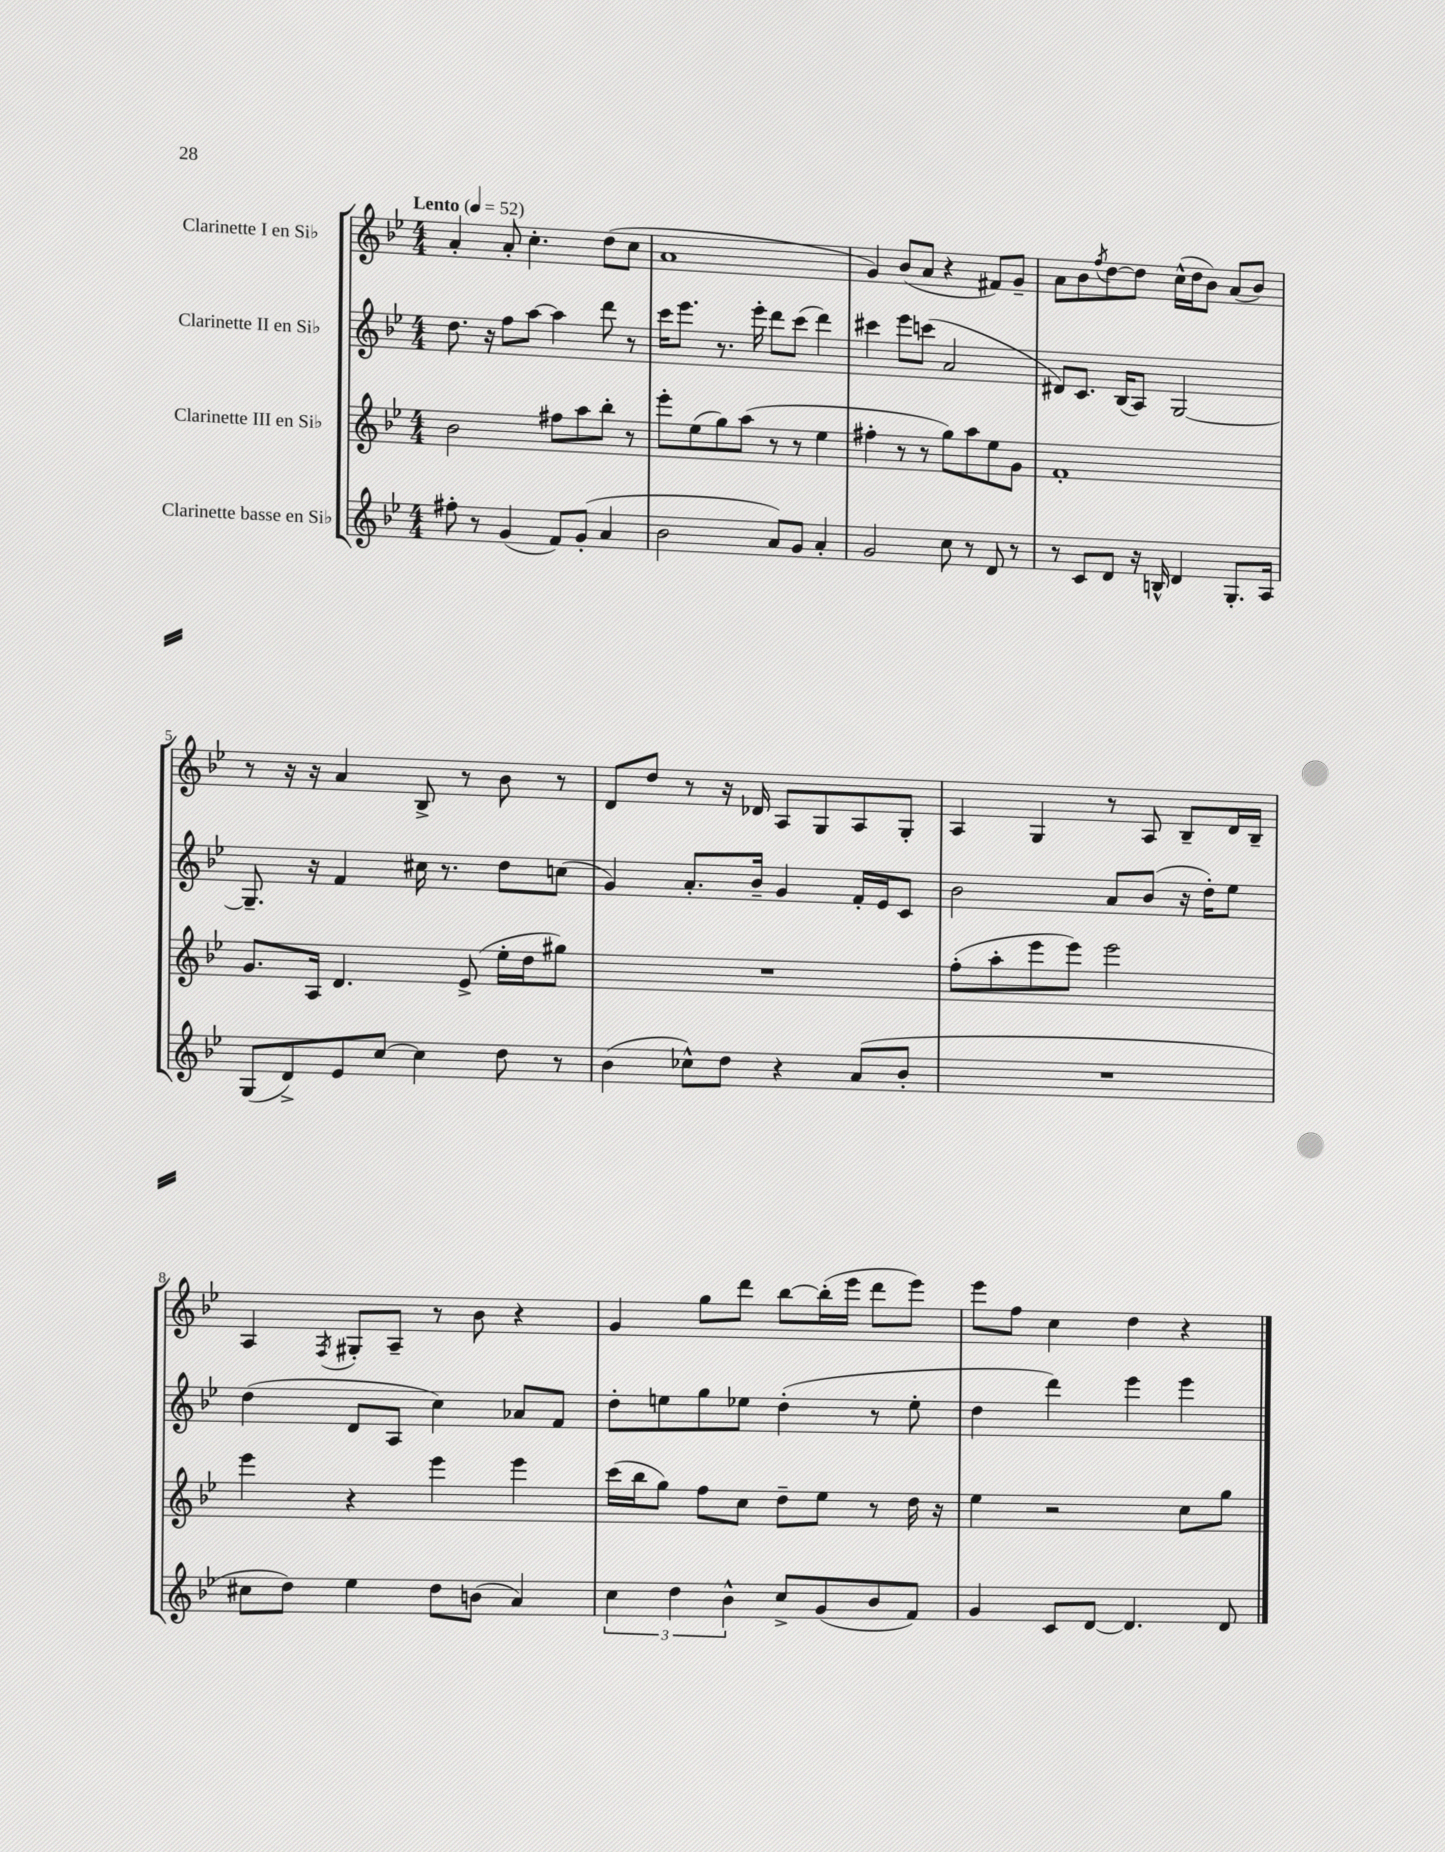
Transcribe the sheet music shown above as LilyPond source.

<<
\new StaffGroup <<
\new Staff = "s0" \with { instrumentName = "Clarinette I en Sib" } {
    \clef treble \key bes \major \numericTimeSignature \time 4/4 \tempo "Lento" 4 = 52
    a'4-. a'8-. c''4.-. d''8( c''8 |
    a'1 |
    g'4) bes'8( a'8 r4 fis'8) g'8-- |
    a'8 bes'8 \acciaccatura { f''8 } d''8~ d''8 c''16-^( d''16 bes'8) a'8( bes'8) |
    r8 r16 r16 a'4 bes8-> r8 bes'8 r8 |
    d'8 d''8 r8 r16 des'16 a8 g8 a8 g8-. |
    a4 g4 r8 a8 bes8-- d'16 bes16-- |
    a4 \acciaccatura { f8 } gis8-. a8-- r8 bes'8 r4 |
    g'4 g''8 d'''8 bes''8~ bes''16-.( ees'''16 d'''8 ees'''8) |
    ees'''8 f''8 c''4 d''4 r4 \bar "|." |
}
\new Staff = "s1" \with { instrumentName = "Clarinette II en Sib" } {
    \clef treble \key bes \major \numericTimeSignature \time 4/4
    d''8. r16 f''8 a''8~ a''4 d'''8 r8 |
    c'''16 ees'''8. r8. ees'''16-. d'''8 c'''8( d'''4) |
    cis'''4 ees'''8 c'''8( a'2 |
    dis'8) c'8. bes16( a8) g2~ |
    g8.-- r16 f'4 cis''16 r8. d''8 c''8( |
    g'4) a'8.-. bes'16-- g'4 f'16-. ees'16 c'8 |
    bes'2 a'8 bes'8( r16 d''16-.) ees''8 |
    d''4( d'8 a8 c''4) aes'8 f'8 |
    d''8-. e''8 g''8 ees''8 d''4-.( r8 ees''8-. |
    d''4 d'''4) ees'''4 ees'''4 \bar "|." |
}
\new Staff = "s2" \with { instrumentName = "Clarinette III en Sib" } {
    \clef treble \key bes \major \numericTimeSignature \time 4/4
    bes'2 fis''8 a''8 bes''8-. r8 |
    ees'''8-. ees''8( g''8) a''8( r8 r8 ees''4 |
    fis''4-. r8 r8 g''8) a''8 ees''8 g'8 |
    f'1-. |
    g'8. a16 d'4. ees'8->( ees''16-. d''16 gis''8) |
    R1 |
    f''8-.( a''8-. ees'''8 ees'''8) ees'''2 |
    ees'''4 r4 ees'''4 ees'''4 |
    c'''16( bes''16 g''8) f''8 c''8 d''8-- ees''8 r8 d''16 r16 |
    ees''4 r2 c''8 g''8 \bar "|." |
}
\new Staff = "s3" \with { instrumentName = "Clarinette basse en Sib" } {
    \clef treble \key bes \major \numericTimeSignature \time 4/4
    fis''8-. r8 g'4( f'8) g'8-.( a'4 |
    bes'2 a'8) g'8 a'4-. |
    g'2 c''8 r8 d'8 r8 |
    r8 c'8 d'8 r16 b16-^ d'4 g8.-. a16 |
    g8( d'8->) ees'8 c''8~ c''4 d''8 r8 |
    bes'4( ces''8-^) d''8 r4 a'8( bes'8-. |
    R1 |
    cis''8 d''8) ees''4 d''8 b'8( a'4) |
    \tuplet 3/2 { c''4 d''4 bes'4-^ } c''8-> g'8( bes'8 f'8) |
    g'4 c'8 d'8~ d'4. d'8 \bar "|." |
}
>>
>>
